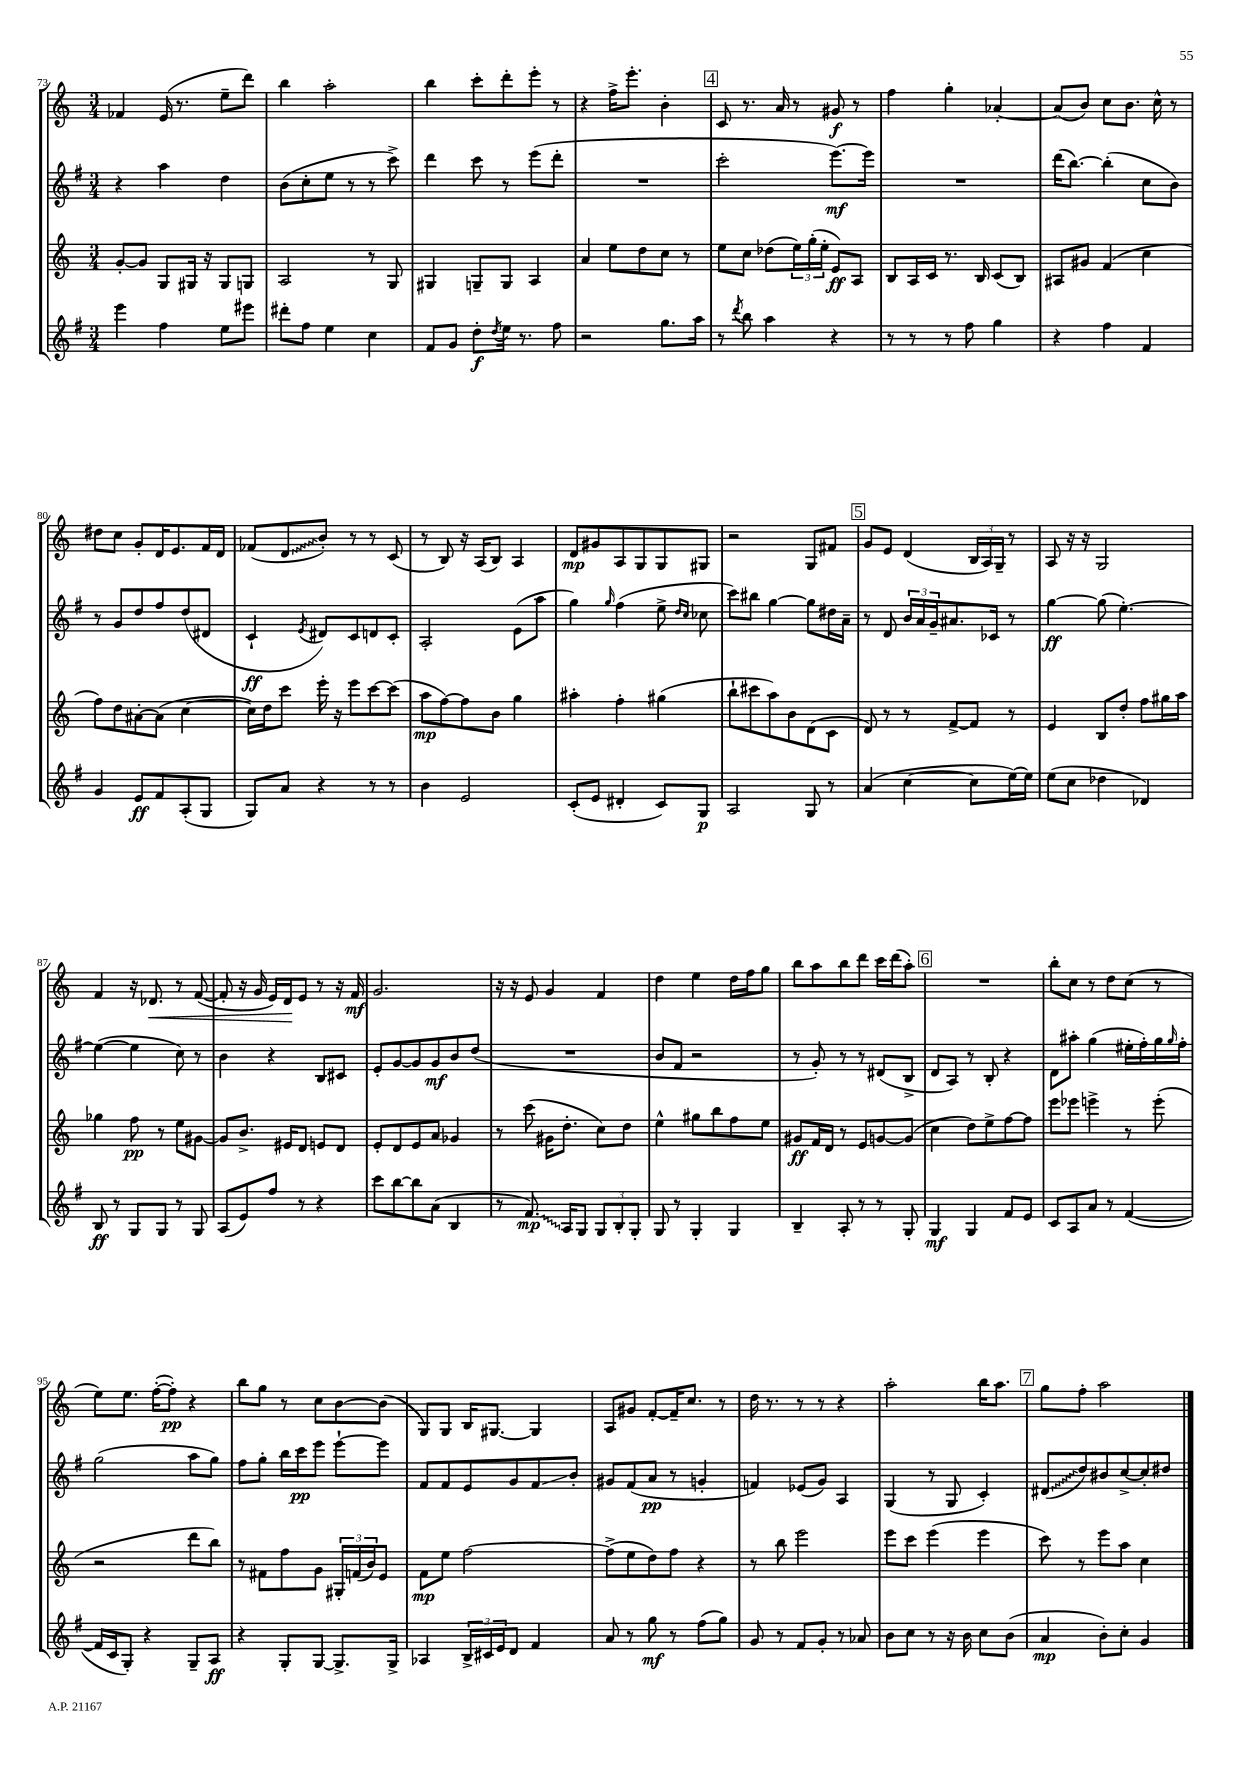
<<
\new StaffGroup <<
\new Staff = "s0" {
    \clef treble \key c \major \numericTimeSignature \time 3/4
    fes'4 e'16( r8. e''8-- d'''8) |
    b''4 a''2-. |
    b''4 c'''8-. d'''8-. e'''8-. r8 |
    r4 f''16-> e'''8.-. b'4-. |
    \mark \markup { \box "4" } c'8 r8. a'16 r8 gis'8\f r8 |
    f''4 g''4-. aes'4~-. |
    aes'8( b'8) c''8 b'8. c''16-^ r8 |
    dis''8 c''8 g'8-. d'16 e'8. f'16 d'16 |
    fes'8( \once \override Glissando.style = #'zigzag d'8\glissando b'8-.) r8 r8 c'8( |
    r8 b8) r16 a16( b8) a4 |
    d'8\mp gis'8 a8 g8 g8 gis8 |
    r2 g8 fis'8 |
    \mark \markup { \box "5" } g'8 e'8 d'4( \tuplet 3/2 { b16 a16) g16-- } r8 |
    a8 r16 r16 g2 |
    f'4 r16 des'8.\< r8 f'8~( |
    f'8-. r16 g'16 e'16) d'16\! e'8 r8 r16 f'16\mf |
    g'2. |
    r16 r16 e'8 g'4 f'4 |
    d''4 e''4 d''16 f''16 g''8 |
    b''8 a''8 b''8 d'''8 c'''16 d'''16( a''8-.) |
    \mark \markup { \box "6" } R2. |
    b''8-. c''8 r8 d''8 c''8( r8 |
    e''8) e''8. f''16~-.( f''8-.\pp) r4 |
    b''8 g''8 r8 c''8 b'8~ b'8( |
    g8) g8 b16 gis8.~ gis4 |
    a8 gis'8 f'8~-. f'16-- c''8. r8 |
    d''16 r8. r8 r8 r4 |
    a''2-. b''16 a''8. |
    \mark \markup { \box "7" } g''8 f''8-. a''2 \bar "|." |
}
\new Staff = "s1" {
    \clef treble \key g \major \numericTimeSignature \time 3/4
    r4 a''4 d''4 |
    b'8( c''8-. e''8 r8 r8 c'''8->) |
    d'''4 c'''8 r8 e'''8( d'''8-. |
    R2. |
    \mark \markup { \box "4" } c'''2-. e'''8.~\mf) e'''16 |
    R2. |
    d'''16( b''8.~) b''4-.( c''8 b'8) |
    r8 g'8 d''8 fis''8 d''8( dis'8 |
    c'4-!\ff \acciaccatura { e'8 } dis'8) c'8 d'8 c'8-. |
    a2-. e'8( a''8 |
    g''4) \grace { g''16 } fis''4( e''8-> \grace { d''16 c''16 } ces''8 |
    c'''8) bis''8 g''4~ g''8 dis''16 a'16-- |
    \mark \markup { \box "5" } r8 d'8 \tuplet 3/2 { b'16 a'16 g'16-- } ais'8. ces'16 r8 |
    g''4~\ff g''8( e''4.~-.) |
    e''4~( e''4 c''8) r8 |
    b'4 r4 b8 cis'8 |
    e'8-. g'8~ g'8 g'8\mf b'8 d''8( |
    R2. |
    b'8 fis'8 r2 |
    r8 g'8-.) r8 r8 dis'8( b8-> |
    \mark \markup { \box "6" } d'8 a8) r8 b8-. r4 |
    d'8 ais''8-. g''4( eis''16-. fis''16-.) g''16 \grace { g''16 } fis''16-. |
    g''2( a''8 g''8) |
    fis''8 g''8-. b''16 c'''16\pp e'''8 e'''8~-! e'''8 |
    fis'8 fis'8 e'8 g'8 fis'8\glissando b'8-. |
    gis'8 fis'8( a'8\pp r8 g'4-. |
    f'4) ees'8( g'8) a4 |
    g4( r8 g8 c'4-.) |
    \mark \markup { \box "7" } \once \override Glissando.style = #'zigzag dis'8\glissando( d''8) bis'8 c''8~-> c''8-. dis''8 \bar "|." |
}
\new Staff = "s2" {
    \clef treble \key c \major \numericTimeSignature \time 3/4
    g'8~-. g'8 g8 gis16 r16 gis8 g8 |
    a2 r8 g8 |
    gis4 g8-- g8 a4 |
    a'4 e''8 d''8 c''8 r8 |
    \mark \markup { \box "4" } e''8 c''8 des''8( \tuplet 3/2 { e''16) g''16-.( e''16-. } e'8\ff) a8 |
    b8 a16 c'16 r8. b16 c'8( b8) |
    ais8 gis'8 f'4( c''4 |
    f''8) d''8 ais'8~-. ais'8( c''4~ |
    c''16) d''16 c'''8 e'''16-. r16 e'''8 c'''8~ c'''8( |
    a''8\mp f''8~) f''8 b'8 g''4 |
    ais''4-. f''4-. gis''4( |
    b''8-! cis'''8 a''8) b'8 d'8( c'8 |
    \mark \markup { \box "5" } d'8) r8 r8 f'8~-> f'8 r8 |
    e'4 b8 d''8-. f''8 gis''16 a''16 |
    ges''4 f''8\pp r8 e''8 gis'8~ |
    gis'8 b'8.-> eis'16 d'8 e'8 d'8 |
    e'8-. d'8 e'8 a'8 ges'4 |
    r8 c'''8( gis'16 d''8.-. c''8) d''8 |
    e''4-^ gis''8 b''8 f''8 e''8 |
    gis'8\ff f'16 d'16 r8 e'8 g'8~ g'8( |
    \mark \markup { \box "6" } c''4 d''8) e''8-> f''8~ f''8 |
    e'''8 ees'''8 e'''4-> r8 e'''8-.( |
    r2 d'''8 b''8) |
    r8 fis'8 f''8 g'8 \tuplet 3/2 { gis16-. f'16( b'16) } e'8 |
    f'8\mp e''8 f''2~ |
    f''8->( e''8 d''8) f''8 r4 |
    r8 b''8 e'''2 |
    e'''8 c'''8 e'''4( e'''4 |
    \mark \markup { \box "7" } c'''8) r8 e'''8 a''8 c''4 \bar "|." |
}
\new Staff = "s3" {
    \clef treble \key g \major \numericTimeSignature \time 3/4
    e'''4 fis''4 e''8 eis'''8 |
    dis'''8-. fis''8 e''4 c''4 |
    fis'8 g'8 d''8-.\f \acciaccatura { d''8 } e''16 r8. fis''8 |
    r2 g''8. a''16 |
    \mark \markup { \box "4" } r8 \acciaccatura { d'''8 } b''8 a''4 r4 |
    r8 r8 r8 fis''8 g''4 |
    r4 fis''4 fis'4 |
    g'4 e'8\ff fis'8 a8-.( g8 |
    g8) a'8 r4 r8 r8 |
    b'4 e'2 |
    c'8-.( e'8 dis'4-. c'8) g8\p |
    a2 g8 r8 |
    \mark \markup { \box "5" } a'4( c''4~ c''8 e''16~) e''16 |
    e''8( c''8 des''4 des'4) |
    b8\ff r8 g8 g8 r8 g8 |
    a8( e'8) fis''8 r8 r4 |
    c'''8 b''8~ b''8 a'8( b4 |
    r8 \once \override Glissando.style = #'zigzag fis'8.\glissando\mp) a16 g8 \tuplet 3/2 { g8 b8-. g8-. } |
    g8 r8 g4-. g4 |
    b4-- a8-. r8 r8 g8-. |
    \mark \markup { \box "6" } g4\mf g4 fis'8 e'8 |
    c'8 a8 a'8 r8 fis'4~( |
    fis'16 c'16 g8-.) r4 g8-- a8\ff |
    r4 g8-. g8~ g8.-> g16-> |
    aes4 \tuplet 3/2 { b16-> cis'16 e'16 } d'8 fis'4 |
    a'8 r8 g''8\mf r8 fis''8( g''8) |
    g'8 r8 fis'8 g'8-. r8 aes'8 |
    b'8 c''8 r8 r16 b'16 c''8 b'8( |
    \mark \markup { \box "7" } a'4\mp b'8-.) c''8-. g'4 \bar "|." |
}
>>
>>
\layout { \context { \Score currentBarNumber = #73 } }
